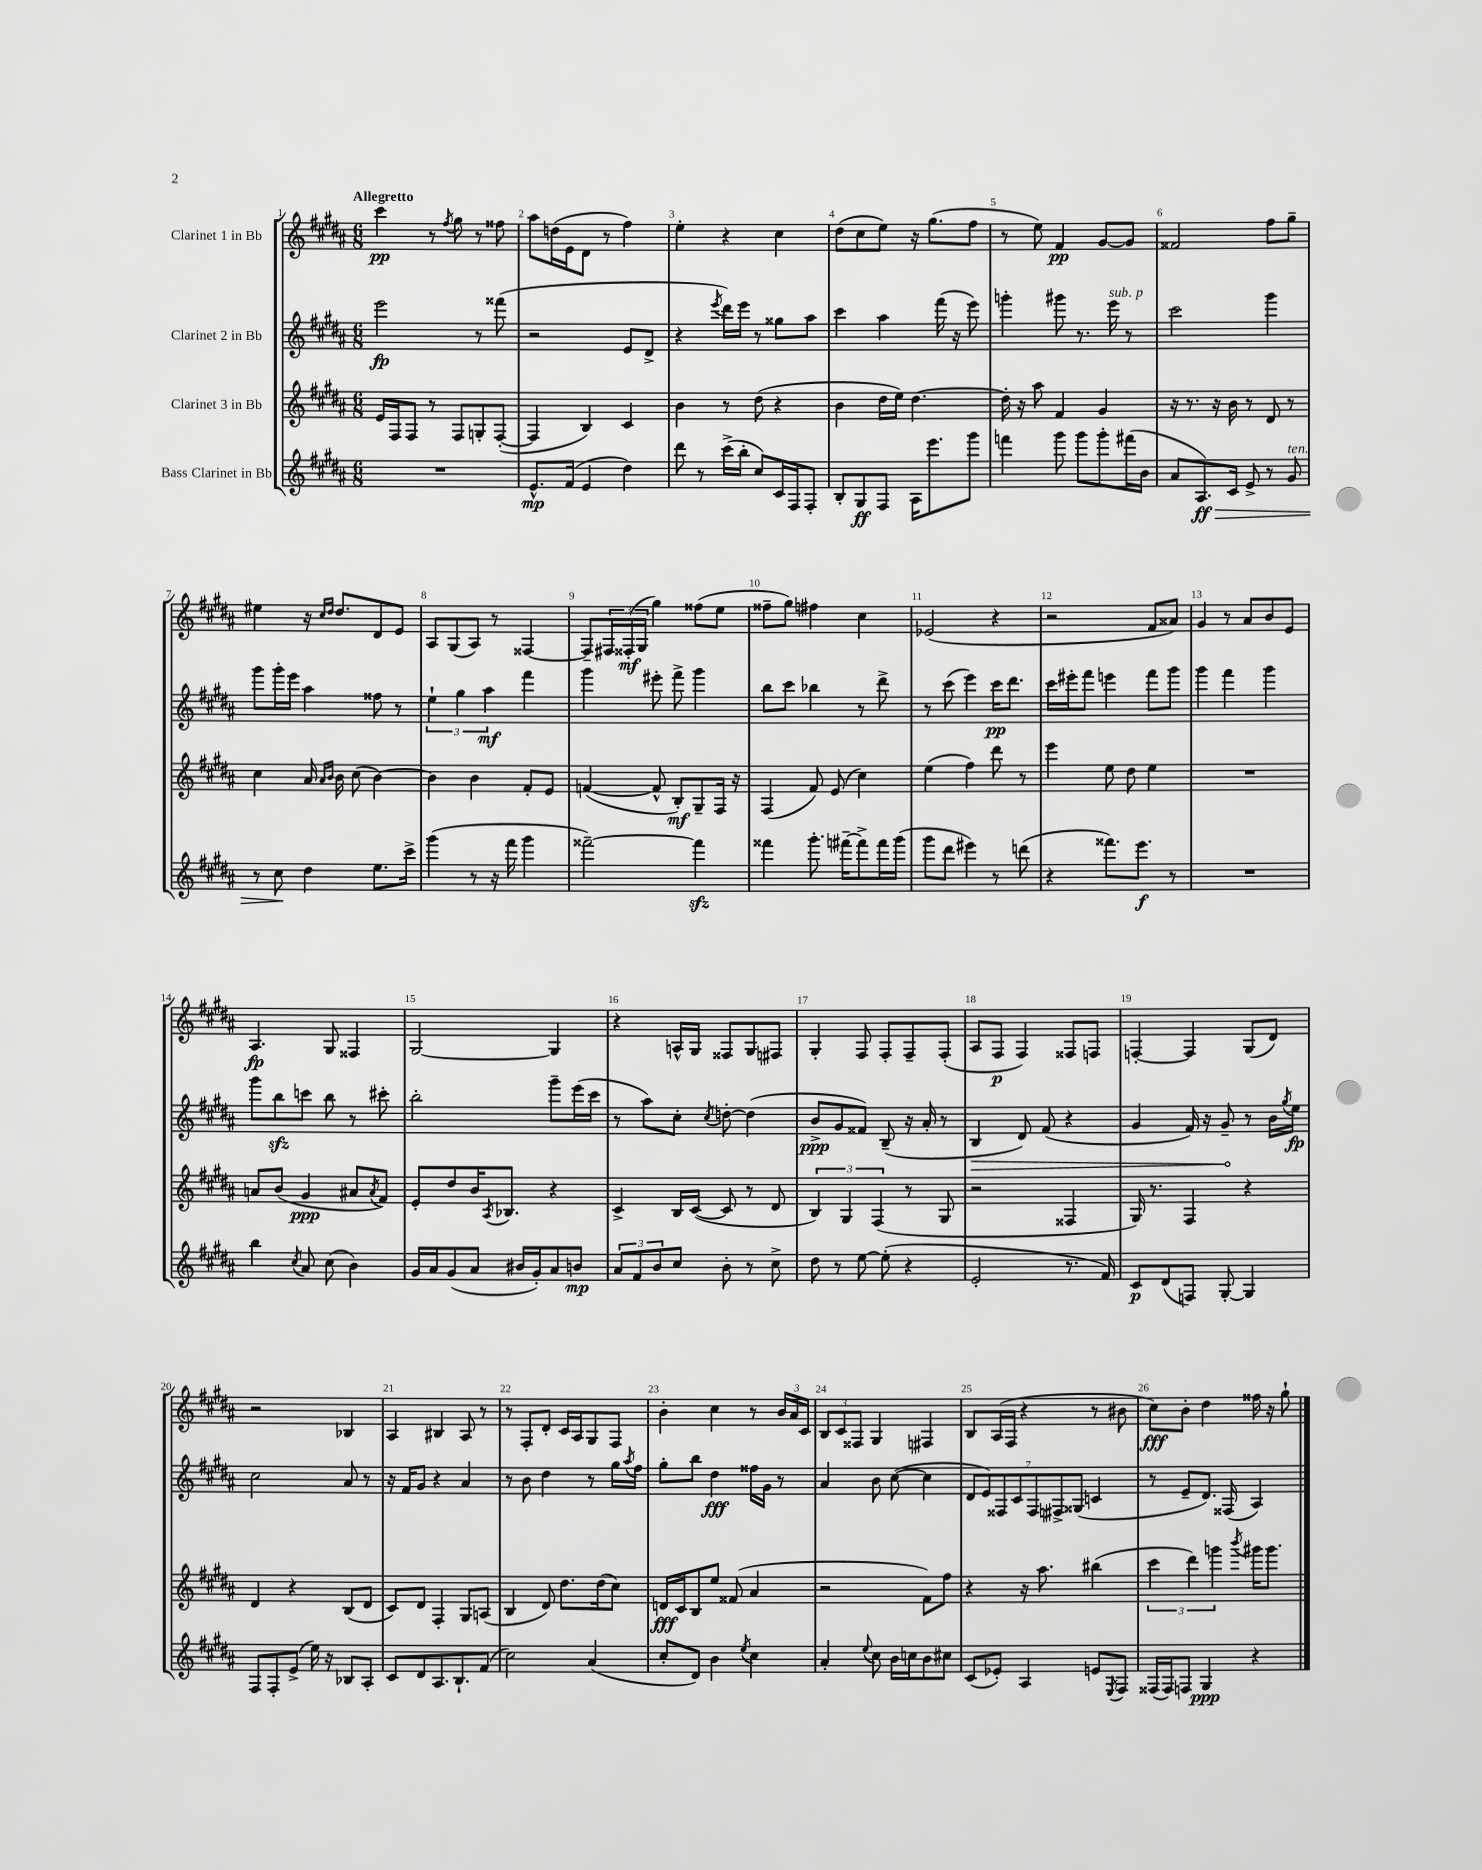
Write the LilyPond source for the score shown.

<<
\new StaffGroup <<
\new Staff = "s0" \with { instrumentName = "Clarinet 1 in Bb" } {
    \clef treble \key b \major \numericTimeSignature \time 6/8 \tempo "Allegretto"
    cis'''4\pp r8 \acciaccatura { fis''8 } gis''8 r8 fisis''8 |
    ais''8 d''16( e'16 dis'8 r8 fis''4) |
    e''4-. r4 cis''4 |
    dis''8( cis''8 e''8) r16 gis''8.( fis''8 |
    r8 e''8) fis'4\pp gis'8~ gis'8 |
    fisis'2 fis''8 gis''8-- |
    eis''4 r16 \grace { cis''16 dis''16 } dis''8. dis'8 e'8 |
    ais8 gis8( ais8) r8 fisis4~ |
    fisis8-- \tuplet 3/2 { fis16 fisis16-.\mf( gis16 } gis''4) fisis''8( e''8 |
    fisis''8-- gis''8) fis''4 cis''4 |
    ees'2( r4 |
    r2 fis'8 aisis'8) |
    gis'4 r8 ais'8 b'8 e'8 |
    ais4.\fp gis8 fisis4 |
    gis2~ gis4 |
    r4 a16-^ gis16 fisis8 gis8 fis8 |
    gis4-. fis8 fis8-. fis8-- fis8-.( |
    ais8 fis8\p fis4) fisis8 f8 |
    f4~-. f4 gis8( dis'8) |
    r2 bes4 |
    ais4 bis4 ais8 r8 |
    r8 fis8-. dis'8-. cis'16 ais16 gis8 fis8 |
    b'4-. cis''4 r8 \tuplet 3/2 { b'16 ais'16 cis'16 } |
    \tuplet 3/2 { b8 cis'8 fisis8 } gis4 fis4 |
    b8 ais16( fis16 r4 r8 bis'8 |
    cis''8\fff) b'8-. dis''4 fisis''16 r16 gis''8-! \bar "|." |
}
\new Staff = "s1" \with { instrumentName = "Clarinet 2 in Bb" } {
    \clef treble \key b \major \numericTimeSignature \time 6/8
    e'''2\fp r8 fisis'''8( |
    r2 e'8 dis'8-> |
    r4 \acciaccatura { e'''8 } dis'''16) e'''16 r8 gisis''8 ais''8 |
    cis'''4 ais''4 fis'''16( r16 e'''8) |
    g'''4-. gis'''8 r8. e'''16^\markup { \italic "sub. p" } r8 |
    cis'''2 gis'''4 |
    gis'''8 gis'''16-. e'''16 ais''4 fisis''8 r8 |
    \tuplet 3/2 { e''4-! gis''4 ais''4\mf } fis'''4 |
    gis'''4 eis'''8-. fis'''8-> gis'''4 |
    b''8 cis'''8 bes''4 r8 dis'''8-> |
    r8 cis'''8( e'''4) cis'''16\pp dis'''8. |
    cis'''16 eis'''16-. fis'''8 e'''4 fis'''8 gis'''8 |
    gis'''4 fis'''4 gis'''4 |
    gis'''8 b''8\sfz c'''8 b''8 r8 cis'''8-. |
    b''2-. gis'''8-- e'''16( cis'''16 |
    r8 ais''8) cis''8-. \acciaccatura { cis''8 } d''8~-. d''4( |
    b'8->\ppp gis'8 fisis'8) b8--( r16 ais'16-. r8 |
    \once \override Hairpin.circled-tip = ##t b4\> dis'8) fis'8( r4 |
    gis'4 fis'16) r16 gis'8--\! r8 b'16 \acciaccatura { gis''8 } e''16\fp |
    cis''2 ais'8 r8 |
    r16 fis'16 gis'8 r4 ais'4 |
    r8 b'8 dis''4 r8 gis''16 \acciaccatura { ais''8 } fis''16 |
    gis''8-. b''8 dis''4\fff fisis''16 gis'16 r8 |
    ais'4 b'8 cis''8~( cis''4 |
    \tuplet 7/4 { dis'8 e'8) fisis8 cis'8 fisis8 fis8-> gisis8( } c'4 |
    r8 e'8-- dis'8.) fisis16( ais4) \bar "|." |
}
\new Staff = "s2" \with { instrumentName = "Clarinet 3 in Bb" } {
    \clef treble \key b \major \numericTimeSignature \time 6/8
    e'16 fis16 fis8 r8 fis8 g8-. fis8~-.( |
    fis4 b4) cis'4 |
    b'4 r8 dis''8( r4 |
    b'4 dis''16 e''16) dis''4.~ |
    dis''16-. r16 ais''8 fis'4 gis'4 |
    r16 r8. r16 b'16 r8 dis'8 r8 |
    cis''4 ais'16 \grace { ais'16 b'16 } b'16 cis''8( b'4~) |
    b'4 b'4 fis'8-. e'8 |
    f'4~( f'8-^ b8-.\mf) gis8-- fis16 r16 |
    fis4( fis'8) e'8( cis''4) |
    e''4( fis''4) dis'''8 r8 |
    e'''4 e''8 dis''8 e''4 |
    R2. |
    a'8 b'8( gis'4\ppp ais'8 \acciaccatura { ais'8 } fis'8) |
    e'8-. dis''8 b'16 \acciaccatura { ais8 } bes8. r4 |
    cis'4-> b16 cis'16~( cis'8 r8 dis'8 |
    \tuplet 3/2 { b4) gis4 fis4( } r8 gis8 |
    r2 fisis4 |
    gis16) r8. fis4 r4 |
    dis'4 r4 b8( dis'8 |
    cis'8) dis'8 fis4-. gis8 a8( |
    b4 dis'8) dis''8. dis''16( cis''8) |
    d'16\fff cis'16 b8 e''8 fisis'8( ais'4 |
    r2 fis'8) fis''8 |
    r4 r16 ais''8. bis''4( |
    \tuplet 3/2 { cis'''4 dis'''4) g'''4 } \acciaccatura { b'''8 } gis'''16 gis'''8. \bar "|." |
}
\new Staff = "s3" \with { instrumentName = "Bass Clarinet in Bb" } {
    \clef treble \key b \major \numericTimeSignature \time 6/8
    R2. |
    e'8.-^\mp fis'16( e'4 dis''4) |
    dis'''8 r8 cis'''16->( b''16-. cis''8) cis'16 fis16 fis8-. |
    b8-. gis8\ff fis8 ais16 e'''8. gis'''8 |
    f'''4 gis'''8 gis'''8 gis'''8-. fis'''16( b'16 |
    ais'8 ais8.\ff\>) cis'16 e'8-> r8 gis'8^\markup { \italic "ten." } |
    r8 cis''8\! dis''4 e''8. cis'''16-> |
    gis'''4( r8 r16 fis'''16 gis'''4 |
    fisis'''2~--) fisis'''4\sfz |
    fisis'''4 gis'''8.-. fis'''16~-- fis'''8-> fis'''16 gis'''16( |
    gis'''8 dis'''8 eis'''4) r8 d'''8( |
    r4 fisis'''8.) e'''8.\f r8 |
    R2. |
    b''4 \acciaccatura { cis''8 } ais'8 cis''8( b'4) |
    gis'16 ais'16 gis'8( ais'8 bis'16 gis'16-.) ais'8 b'8\mp |
    \tuplet 3/2 { ais'8 fis'8 b'8 } cis''8 b'8-. r8 cis''8-> |
    dis''8 r8 e''8~ e''8-.( r4 |
    e'2-. r8. fis'16) |
    cis'8\p dis'8( f8) gis8~-. gis4 |
    fis8 fis8-. e'8->( e''16) r16 bes8 ais8-. |
    cis'8 dis'8 ais8. b8.-! fis'8( |
    cis''2) ais'4( |
    cis''8-. dis'8) b'4 \acciaccatura { e''8 } cis''4 |
    ais'4-. \appoggiatura { e''8 } cis''8 b'16 c''16 b'8 cis''8 |
    cis'8( ees'8-.) ais4 e'8 \acciaccatura { e8 } fis8 |
    fisis16( fisis16) f8 gis4\ppp r4 \bar "|." |
}
>>
>>
\layout { \context { \Score \override BarNumber.break-visibility = ##(#f #t #t) barNumberVisibility = #all-bar-numbers-visible } }
